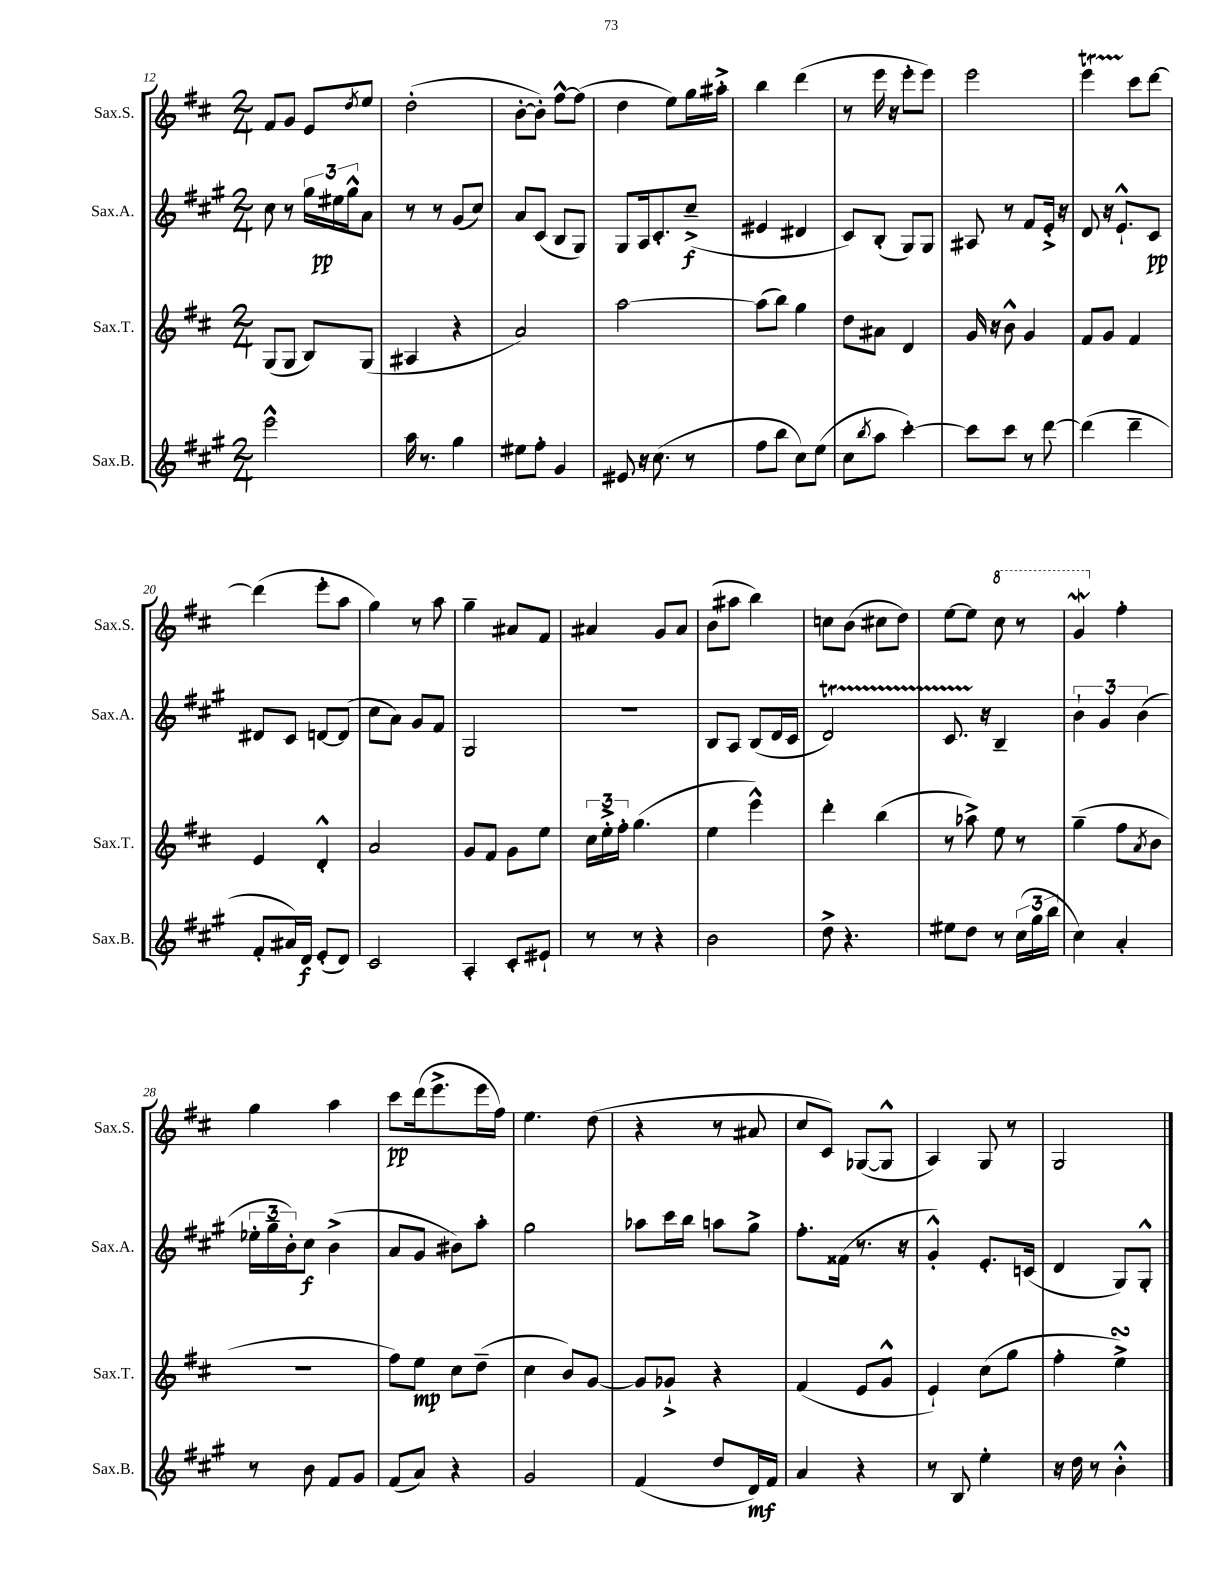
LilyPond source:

<<
\new StaffGroup <<
\new Staff = "s0" \with { instrumentName = "Sax.S." shortInstrumentName = "Sax.S." } {
    \clef treble \key d \major \numericTimeSignature \time 2/4
    fis'8 g'8 e'8 \acciaccatura { d''8 } e''8 |
    d''2-.( |
    b'8~-. b'8-.) fis''8~-^ fis''8( |
    d''4 e''8) g''16 ais''16-.-> |
    b''4 d'''4( |
    r8 e'''16 r16 e'''8-. e'''8) |
    e'''2 |
    e'''4\startTrillSpan cis'''8\stopTrillSpan d'''8~ |
    d'''4( e'''8-. a''8 |
    g''4) r8 a''8 |
    g''4-- ais'8 fis'8 |
    ais'4 g'8 ais'8 |
    b'8( ais''8 b''4) |
    c''8 b'8( cis''8 d''8) |
    e''8~ e''8 \ottava #1 cis'''8 r8 |
    g''4\mordent \ottava #0 fis''4-. |
    g''4 a''4 |
    cis'''8\pp d'''16( e'''8.-> e'''16 fis''16) |
    e''4. d''8( |
    r4 r8 ais'8 |
    cis''8 cis'8) ges8~( ges8-^ |
    a4) g8 r8 |
    g2 \bar "|." |
}
\new Staff = "s1" \with { instrumentName = "Sax.A." shortInstrumentName = "Sax.A." } {
    \clef treble \key a \major \numericTimeSignature \time 2/4
    cis''8 r8 \tuplet 3/2 { gis''16 eis''16\pp gis''16-^ } a'8 |
    r8 r8 gis'8( cis''8) |
    a'8 cis'8( b8 gis8) |
    gis8 a16 cis'8.-. cis''8--->\f( |
    eis'4 dis'4 |
    cis'8) b8-.( gis8) gis8 |
    ais8 r8 fis'8 e'16-.-> r16 |
    d'8 r16 e'8.-!-^ cis'8\pp |
    dis'8 cis'8 d'8~ d'8( |
    cis''8 a'8) gis'8 fis'8 |
    gis2 |
    r2 |
    b8 a8 b8( d'16 cis'16 |
    d'2\startTrillSpan) |
    cis'8. r16\stopTrillSpan b4-- |
    \tuplet 3/2 { b'4-! gis'4 b'4( } |
    \tuplet 3/2 { ees''16-. gis''16-- b'16-.) } cis''8\f b'4->( |
    a'8 gis'8 bis'8) a''8-. |
    gis''2 |
    aes''8 cis'''16 b''16 a''8 gis''8-> |
    fis''8.-. fisis'16( r8. r16 |
    gis'4-.-^) e'8.-. c'16( |
    d'4 gis8) gis8-.-^ \bar "|." |
}
\new Staff = "s2" \with { instrumentName = "Sax.T." shortInstrumentName = "Sax.T." } {
    \clef treble \key d \major \numericTimeSignature \time 2/4
    g8( g8 b8) g8( |
    ais4 r4 |
    a'2) |
    a''2~ |
    a''8( b''8) g''4 |
    d''8 ais'8 d'4 |
    g'16 r16 b'8-^ g'4 |
    fis'8 g'8 fis'4 |
    e'4 d'4-.-^ |
    a'2 |
    g'8 fis'8 g'8 e''8 |
    \tuplet 3/2 { cis''16 e''16-.-> fis''16-. } g''4.( |
    e''4 e'''4-^) |
    d'''4-. b''4( |
    r8 aes''8->) e''8 r8 |
    g''4--( fis''8 \acciaccatura { a'8 } b'8 |
    R2 |
    fis''8) e''8\mp cis''8 d''8--( |
    cis''4 b'8) g'8~ |
    g'8 ges'8-!-> r4 |
    fis'4( e'8 g'8-^ |
    e'4-!) cis''8( g''8 |
    fis''4-. e''4->\turn) \bar "|." |
}
\new Staff = "s3" \with { instrumentName = "Sax.B." shortInstrumentName = "Sax.B." } {
    \clef treble \key a \major \numericTimeSignature \time 2/4
    e'''2-^ |
    a''16 r8. gis''4 |
    eis''8 fis''8-. gis'4 |
    eis'8 r16 cis''8.( r8 |
    fis''8 b''8 cis''8) e''8( |
    cis''8 \acciaccatura { b''8 } a''8 cis'''4~-.) |
    cis'''8 cis'''8 r8 d'''8~ |
    d'''4( d'''4-- |
    fis'8-. ais'16) d'16\f e'8-.( d'8) |
    cis'2 |
    a4-. cis'8-. eis'8-! |
    r8 r8 r4 |
    b'2 |
    d''8-> r4. |
    eis''8 d''8 r8 \tuplet 3/2 { cis''16( gis''16 b''16 } |
    cis''4) a'4-. |
    r8 b'8 fis'8 gis'8 |
    fis'8( a'8) r4 |
    gis'2 |
    fis'4( d''8 d'16\mf) fis'16 |
    a'4 r4 |
    r8 b8 e''4-. |
    r16 d''16 r8 b'4-.-^ \bar "|." |
}
>>
>>
\layout { \context { \Score currentBarNumber = #12 } }
